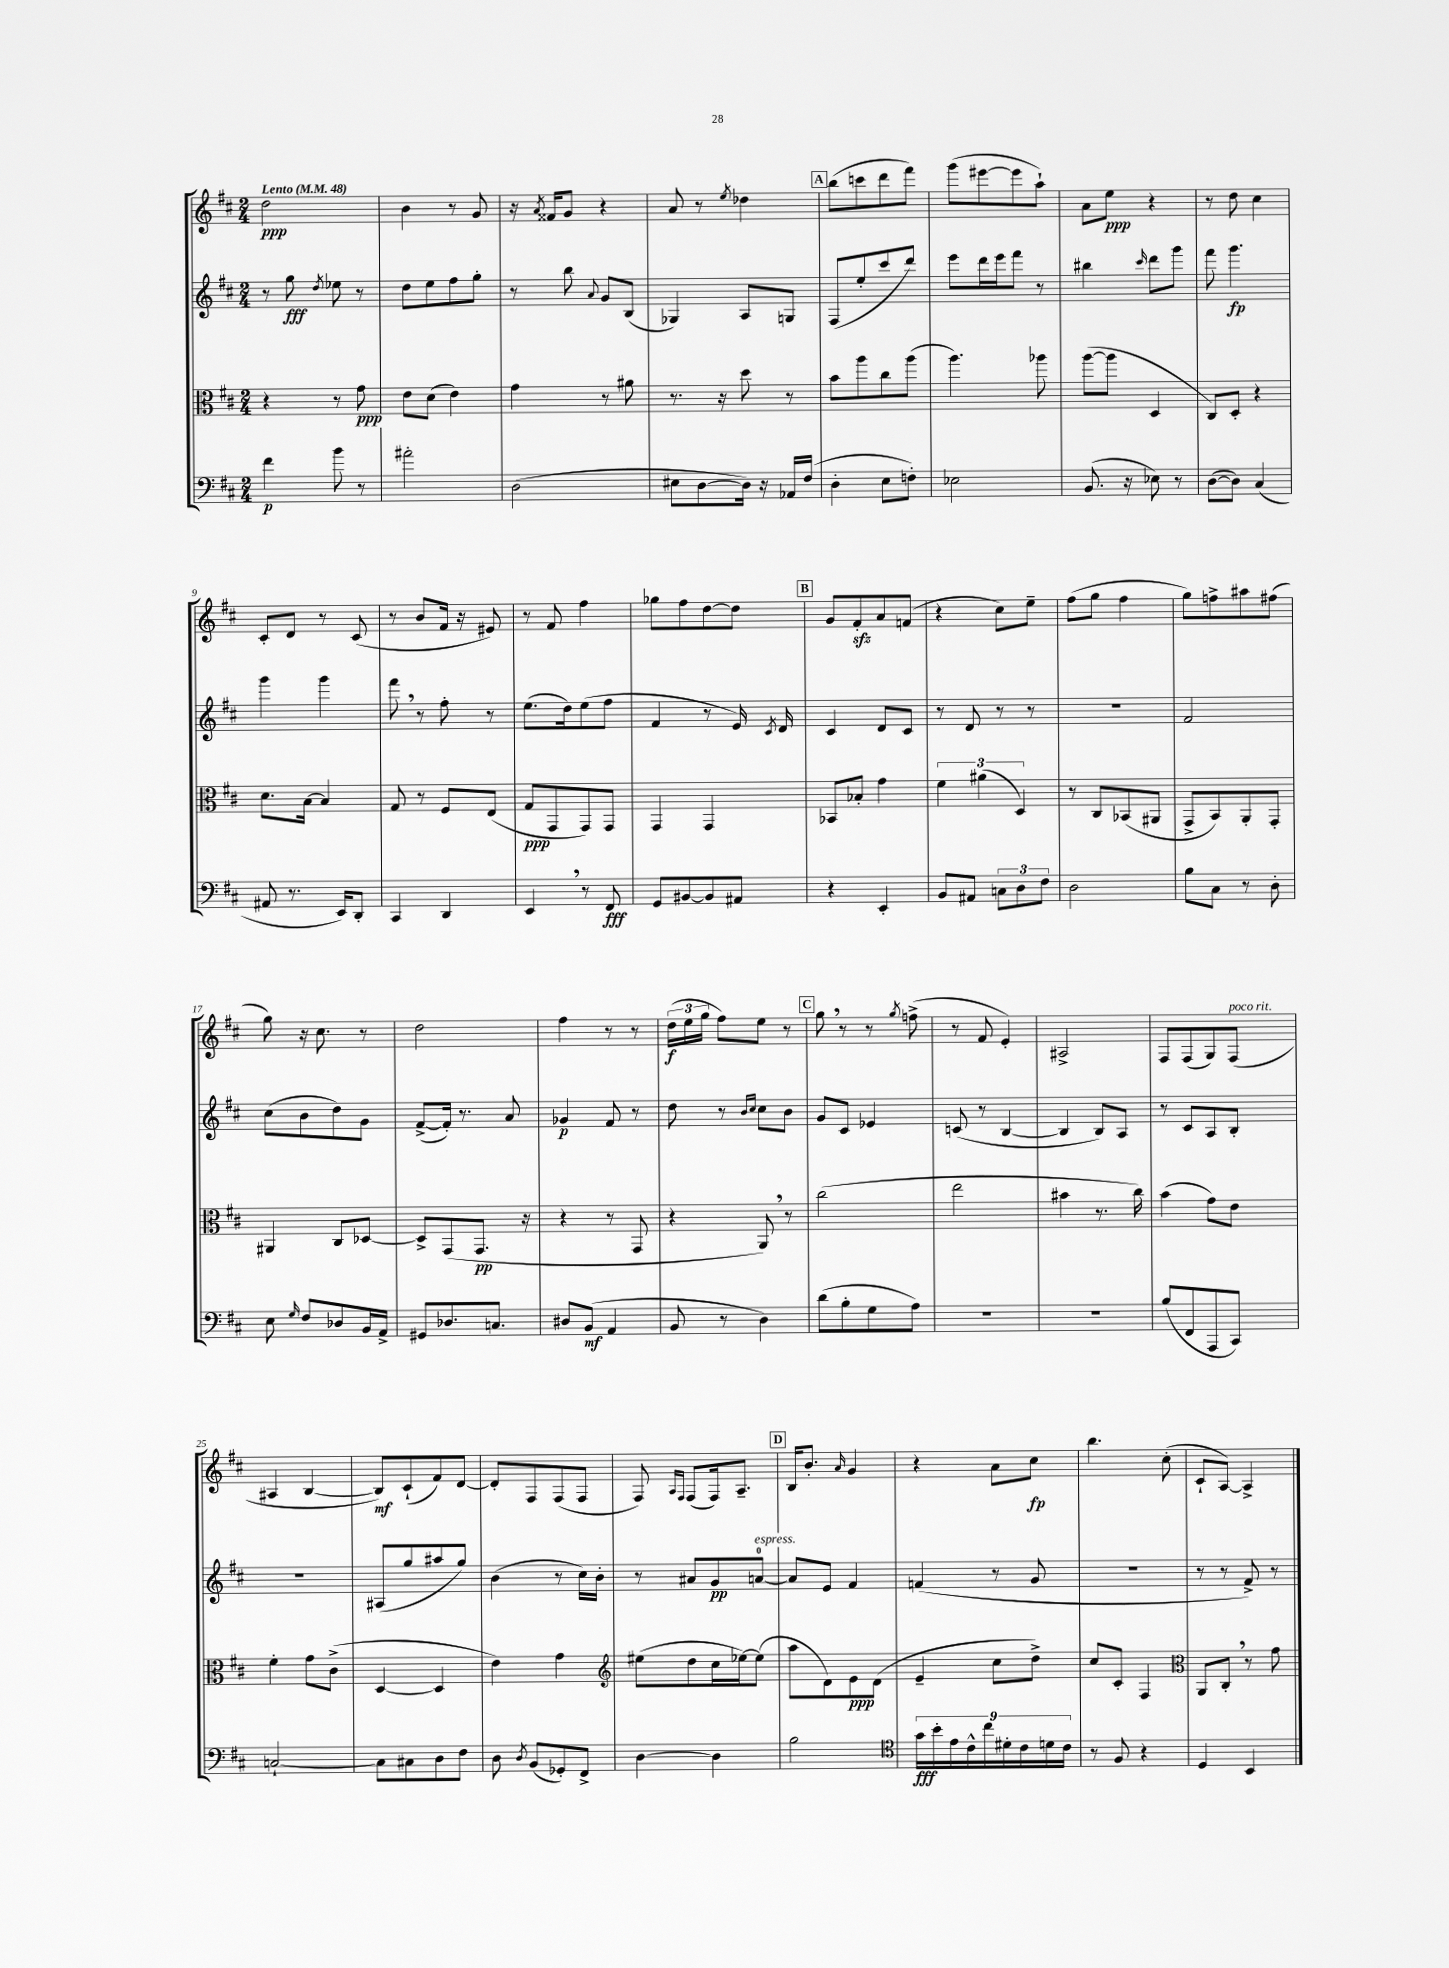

**kern	**dynam	**kern	**dynam	**kern	**dynam	**kern	**dynam
*part4	*part4	*part3	*part3	*part2	*part2	*part1	*part1
*staff4	*staff4	*staff3	*staff3	*staff2	*staff2	*staff1	*staff1
*clefF4	*	*clefC3	*	*clefG2	*	*clefG2	*
*k[f#c#]	*	*k[f#c#]	*	*k[f#c#]	*	*k[f#c#]	*
*M2/4	*	*M2/4	*	*M2/4	*	*M2/4	*
*MM48	*	*MM48	*	*MM48	*	*MM48	*
=1	=1	=1	=1	=1	=1	=1	=1
!	!	!	!	!	!	!LO:TX:a:B:t=Lento	!
4f#\	p	4r	.	8r	.	2dd\	ppp
.	.	.	.	8gg\	fff	.	.
.	.	.	.	8qdd/	.	.	.
8b\	.	8r	.	8ee-X\	.	.	.
8r	.	8g\	ppp	8r	.	.	.
=2	=2	=2	=2	=2	=2	=2	=2
2a#X'\	.	8e\L	.	8dd\L	.	4b\	.
.	.	(8d\J	.	8ee\	.	.	.
.	.	4e\)	.	8ff#\	.	8r	.
.	.	.	.	8gg'\J	.	8g/	.
=3	=3	=3	=3	=3	=3	=3	=3
(2D\	.	4g\	.	8r	.	16r	.
.	.	.	.	.	.	8qa/	.
.	.	.	.	.	.	16f##X/KL	.
.	.	.	.	8bb\	.	8g/J	.
.	.	.	.	8qqa/	.	.	.
.	.	8r	.	8g/L	.	4r	.
.	.	8a#X\	.	(8B/J	.	.	.
=4	=4	=4	=4	=4	=4	=4	=4
8E#X\L	.	8.r	.	4G-X/)	.	8a/	.
[8D\	.	.	.	.	.	8r	.
.	.	16r	.	.	.	.	.
.	.	.	.	.	.	8qee/	.
16D\Jk])	.	8dd\	.	8A/L	.	4dd-X\	.
16r	.	.	.	.	.	.	.
16AA-X/LL	.	8r	.	8Gn/J	.	.	.
(16F#/JJ	.	.	.	.	.	.	.
!!LO:REH:place=s1:t=A
=5	=5	=5	=5	=5	=5	=5	=5
4D'\	.	8b\L	.	(8F#/L	.	(8bb\L	.
.	.	8aa\	.	8ee'/	.	8cccn\	.
8E\L	.	8cc#\	.	8ccc#/	.	8ddd\	.
8Fn'\J)	.	(8aa\J	.	8ddd/J)	.	8fff#\J)	.
=6	=6	=6	=6	=6	=6	=6	=6
2E-X\	.	4.aa\)	.	8eee\L	.	(8ggg\L	.
.	.	.	.	16ddd\L	.	[8eee#X\	.
.	.	.	.	16eee\J	.	.	.
.	.	.	.	8fff#\J	.	8eee#\]	.
.	.	8aa-X\	.	8r	.	8aa`\J)	.
=7	=7	=7	=7	=7	=7	=7	=7
(8.BB/	.	([8aa\L	.	4bb#X\	.	8a\L	.
.	.	8aa\J]	.	.	.	8ee\J	ppp
16r	.	.	.	.	.	.	.
.	.	.	.	16qqccc#/	.	.	.
8E-X\)	.	4D/	.	8ddd\L	.	4r	.
8r	.	.	.	8ggg\J	.	.	.
=8	=8	=8	=8	=8	=8	=8	=8
([8D\L	.	8C#/L)	.	8fff#\	.	8r	.
8D\J])	.	8D'/J	.	4.ggg\	fp	8dd\	.
(4C#/	.	4r	.	.	.	4cc#\	.
!!LO:LB:g=z
=9	=9	=9	=9	=9	=9	=9	=9
8AA#X/	.	8.d\L	.	4ggg\	.	8c#'/L	.
8.r	.	.	.	.	.	8d/J	.
.	.	[16B\Jk	.	.	.	.	.
.	.	4B/]	.	4ggg\	.	8r	.
16EE/KL)	.	.	.	.	.	.	.
8DD'/J	.	.	.	.	.	(8c#/	.
=10	=10	=10	=10	=10	=10	=10	=10
4CC#/	.	8G/	.	8fff#,\	.	8r	.
.	.	8r	.	8r	.	8b/L	.
4DD/	.	8F#/L	.	8ff#'\	.	16f#/Jk	.
.	.	.	.	.	.	16r	.
.	.	(8E/J	.	8r	.	8e#X/)	.
=11	=11	=11	=11	=11	=11	=11	=11
4EE,/	.	8G/L	ppp	(8.ee\L	.	8r	.
.	.	8GG/	.	.	.	8f#/	.
.	.	.	.	16dd\k)	.	.	.
8r	.	8GG/)	.	(8ee\	.	4ff#\	.
8FF#/	fff	8GG/J	.	8ff#\J	.	.	.
=12	=12	=12	=12	=12	=12	=12	=12
8GG/L	.	4GG/	.	4f#/	.	8gg-X\L	.
[8BB#X/	.	.	.	.	.	8ff#\	.
8BB#/]	.	4GG/	.	8r	.	[8dd\	.
8AA#X/J	.	.	.	16e/)	.	8dd\J]	.
.	.	.	.	8qc#/	.	.	.
.	.	.	.	16d/	.	.	.
!!LO:REH:place=s1:t=B
=13	=13	=13	=13	=13	=13	=13	=13
4r	.	8BB-X/L	.	4c#/	.	8g/L	.
.	.	8B-X'/J	.	.	.	8f#zz'/	.
4EE'/	.	4g\	.	8d/L	.	8a/	.
.	.	.	.	8c#/J	.	(8fn/J	.
=14	=14	=14	=14	=14	=14	=14	=14
8BB/L	.	6f#\	.	8r	.	4r	.
8AA#X/J	.	.	.	8d/	.	.	.
.	.	(6a#X\	.	.	.	.	.
12Cn\L	.	.	.	8r	.	8cc#\L)	.
12D\	.	6D/)	.	.	.	.	.
.	.	.	.	8r	.	8ee~\J	.
12F#\J	.	.	.	.	.	.	.
=15	=15	=15	=15	=15	=15	=15	=15
2D\	.	8r	.	2r	.	(8ff#\L	.
.	.	8C#/L	.	.	.	8gg\J	.
.	.	(8BB-X/	.	.	.	4ff#\	.
.	.	8AA#X/J	.	.	.	.	.
=16	=16	=16	=16	=16	=16	=16	=16
8B\L	.	8GG^/L	.	2f#/	.	8gg\L)	.
8C#\J	.	8BB/)	.	.	.	8ffn^\	.
8r	.	8AA'/	.	.	.	8aa#X\	.
8D'\	.	8GG'/J	.	.	.	(8ff#X\J	.
!!LO:LB:g=z
=17	=17	=17	=17	=17	=17	=17	=17
8E\	.	4AA#X/	.	(8cc#\L	.	8gg\)	.
16qqG/	.	.	.	.	.	.	.
8F#/L	.	.	.	8b\	.	16r	.
.	.	.	.	.	.	8.cc#\	.
8D-X/	.	8C#/L	.	8dd\)	.	.	.
16BB/L	.	[8D-X/J	.	8g\J	.	8r	.
16AA^/JJ	.	.	.	.	.	.	.
=18	=18	=18	=18	=18	=18	=18	=18
8GG#X/L	.	8D-^/L]	.	([8f#^/L	.	2dd\	.
8.D-X/	.	(8GG/	.	16f#'/Jk])	.	.	.
.	.	.	.	8.r	.	.	.
.	.	8.GG/J	pp	.	.	.	.
8.Cn/J	.	.	.	.	.	.	.
.	.	.	.	8a/	.	.	.
.	.	16r	.	.	.	.	.
=19	=19	=19	=19	=19	=19	=19	=19
8D#X/L	.	4r	.	4g-X/	p	4ff#\	.
(8BB/J	mf	.	.	.	.	.	.
4AA/	.	8r	.	8f#/	.	8r	.
.	.	8GG/	.	8r	.	8r	.
=20	=20	=20	=20	=20	=20	=20	=20
8BB/	.	4r	.	8dd\	.	(24dd\LL	f
.	.	.	.	.	.	24ee\	.
.	.	.	.	.	.	24gg\JJ	.
8r	.	.	.	8r	.	8ff#\L)	.
.	.	.	.	16qqb/LL	.	.	.
.	.	.	.	16qqcc#/JJ	.	.	.
4D\)	.	8AA,/)	.	8cc#\L	.	8ee\J	.
.	.	8r	.	8b\J	.	8r	.
!!LO:REH:place=s1:t=C
=21	=21	=21	=21	=21	=21	=21	=21
(8d\L	.	(2cc#\	.	8g/L	.	8gg,\	.
8B'\	.	.	.	8c#/J	.	8r	.
8G\	.	.	.	4e-X/	.	8r	.
.	.	.	.	.	.	8qgg/	.
8A\J)	.	.	.	.	.	(8ffn^\	.
=22	=22	=22	=22	=22	=22	=22	=22
2r	.	2ee\	.	(8cn/	.	8r	.
.	.	.	.	8r	.	8f#/	.
.	.	.	.	[4B/	.	4e'/)	.
=23	=23	=23	=23	=23	=23	=23	=23
2r	.	4b#X\	.	4B/]	.	2A#X^/	.
.	.	8.r	.	8B/L)	.	.	.
.	.	.	.	8A/J	.	.	.
.	.	16cc#\)	.	.	.	.	.
=24	=24	=24	=24	=24	=24	=24	=24
(8B/L	.	(4b\	.	8r	.	8F#/L	.
8FF#/	.	.	.	8c#/L	.	(8F#/	.
8AAA/	.	8g\L)	.	8A/	.	8G/)	.
!	!	!	!	!	!	!LO:TX:a:i:t=poco rit.	!
8CC#/J)	.	8e\J	.	8B'/J	.	(8F#/J	.
!!LO:LB:g=z
=25	=25	=25	=25	=25	=25	=25	=25
[2Cn`/	.	4f#'\	.	2r	.	4A#X/	.
.	.	8g\L	.	.	.	[4B/	.
.	.	(8c#^\J	.	.	.	.	.
=26	=26	=26	=26	=26	=26	=26	=26
8C\L]	.	[4D/	.	(8A#X/L	.	8B/L])	mf
8C#X\	.	.	.	8gg/	.	(8c#`/	.
8D\	.	4D/]	.	8aa#X/	.	8f#/)	.
8F#\J	.	.	.	8gg/J)	.	[8d/J	.
=27	=27	=27	=27	=27	=27	=27	=27
8D\	.	4e\)	.	(4b\	.	8d'/L]	.
8qD/	.	.	.	.	.	.	.
(8BB/L	.	.	.	.	.	8F#/	.
8GG-X'/)	.	4g\	.	8r	.	(8F#/	.
8FF#^/J	.	.	.	16cc#\LL)	.	8F#/J	.
.	.	.	.	16b'\JJ	.	.	.
=28	=28	=28	=28	=28	=28	=28	=28
*	*	*clefG2	*	*	*	*	*
[4D\	.	(8ee#X\L	.	8r	.	8F#/)	.
.	.	.	.	.	.	16qqA/LL	.
.	.	.	.	.	.	16qqF#/JJ	.
.	.	8dd\	.	8a#X/L	.	(8F#/L	.
4D\]	.	16cc#\L	.	8g/	pp	16F#/k)	.
.	.	[16ee-X\J)	.	.	.	8.A~/J	.
!	!	!	!	!LO:TX:a:i:t=espress.	!	!	!
.	.	(8ee-\J]	.	[8an/J	.	.	.
!!LO:REH:place=s1:t=D
=29	=29	=29	=29	=29	=29	=29	=29
2B\	.	8aa\L	.	8a/L]	.	16B/KL	.
.	.	.	.	.	.	8.b'/J	.
.	.	8d\)	.	8e/J	.	.	.
.	.	.	.	.	.	16qqa/	.
.	.	8e\	ppp	4f#/	.	4g/	.
.	.	(8d\J	.	.	.	.	.
=30	=30	=30	=30	=30	=30	=30	=30
*clefC4	*	*	*	*	*	*	*
18g\LL	fff	4e~/	.	(4fn/	.	4r	.
18b'\	.	.	.	.	.	.	.
18e\	.	.	.	.	.	.	.
18c#^^\	.	.	.	.	.	.	.
18cc#\	.	.	.	.	.	.	.
.	.	8cc#\L	.	8r	.	8a\L	.
18d#X'\	.	.	.	.	.	.	.
18c#\	.	.	.	.	.	.	.
.	.	8dd^\J)	.	8g/	.	8cc#\J	fp
18dn\	.	.	.	.	.	.	.
18c#\JJ	.	.	.	.	.	.	.
=31	=31	=31	=31	=31	=31	=31	=31
8r	.	8cc#/L	.	2r	.	4.bb\	.
8F#/	.	8c#'/J	.	.	.	.	.
4r	.	4F#/	.	.	.	.	.
.	.	.	.	.	.	(8cc#'\	.
=32	=32	=32	=32	=32	=32	=32	=32
*	*	*clefC3	*	*	*	*	*
4D/	.	8AA/L	.	8r	.	8c#`/L	.
.	.	8C#',/J	.	8r	.	[8A/J)	.
4BB/	.	8r	.	8f#^/)	.	4A^/]	.
.	.	8g\	.	8r	.	.	.
==	==	==	==	==	==	==	==
*-	*-	*-	*-	*-	*-	*-	*-
